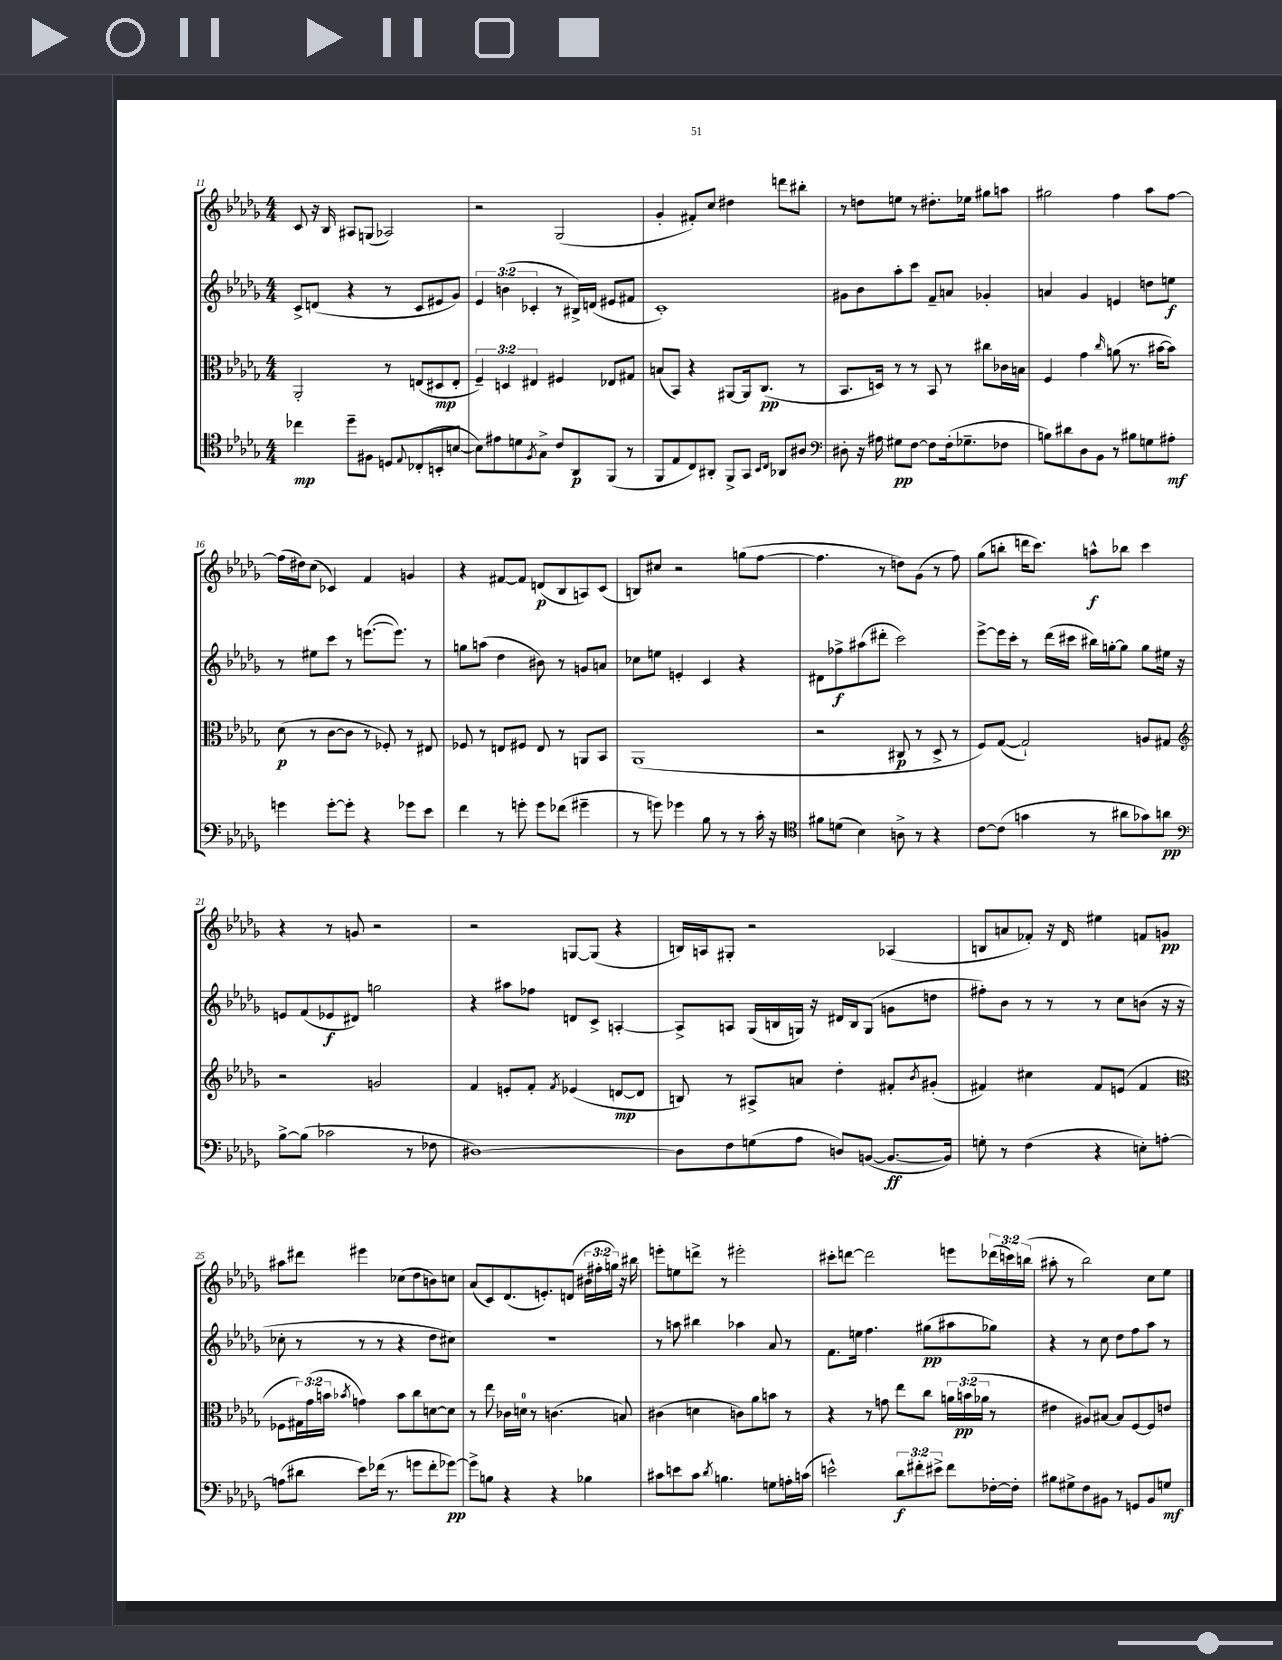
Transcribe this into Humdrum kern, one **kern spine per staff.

**kern	**dynam	**kern	**dynam	**kern	**dynam	**kern	**dynam
*part4	*part4	*part3	*part3	*part2	*part2	*part1	*part1
*staff4	*staff4	*staff3	*staff3	*staff2	*staff2	*staff1	*staff1
*clefC4	*	*clefC3	*	*clefG2	*	*clefG2	*
*k[b-e-a-d-g-]	*	*k[b-e-a-d-g-]	*	*k[b-e-a-d-g-]	*	*k[b-e-a-d-g-]	*
*M4/4	*	*M4/4	*	*M4/4	*	*M4/4	*
=11	=11	=11	=11	=11	=11	=11	=11
4cc-X\	mp	2AA-'/	.	8c^/L	.	8c/	.
.	.	.	.	(8dn/J	.	16r	.
.	.	.	.	.	.	16B-/	.
8dd-~\L	.	.	.	4r	.	8A#X/L	.
8F#X\J	.	.	.	.	.	(8Gn/J	.
8Dn/L	.	8r	.	8r	.	2A-X/)	.
8qqE-/	.	.	.	.	.	.	.
(8C-X'/	.	(8En/L	.	8c/L	.	.	.
8BBn'/	.	8D#X/	mp	8e#X/	.	.	.
[8Bn/J	.	8E'/J	.	8g-/J)	.	.	.
=12	=12	=12	=12	=12	=12	=12	=12
8B\L])	.	6F~/)	.	6e-/	.	2r	.
8e#X\	.	.	.	.	.	.	.
.	.	6Dn/	.	(6bn\	.	.	.
8dn\	.	.	.	.	.	.	.
.	.	6E#X/	.	6c-X'/	.	.	.
8qF/	.	.	.	.	.	.	.
8G-^\J	.	.	.	.	.	.	.
8c/L	.	4F#X/	.	8r	.	(2G-/	.
8AA-/	p	.	.	16B#X^/LL)	.	.	.
.	.	.	.	(16dn/JJ	.	.	.
(8FF/J	.	8E-X/L	.	8e#X/L	.	.	.
8r	.	8G#X/J	.	8f#X/J	.	.	.
=13	=13	=13	=13	=13	=13	=13	=13
8FF/L	.	(8Bn/L	.	1c')	.	4g-'/	.
8E-/	.	8BB-/J)	.	.	.	.	.
8C/)	.	4r	.	.	.	8f#X'/L)	.
8AA#X'/J	.	.	.	.	.	8cc/J	.
8FF^/L	.	[8AA#X/L	.	.	.	4dd#X\	.
8GG-/J	.	16AA#/k]	.	.	.	.	.
.	.	(8.C/J	pp	.	.	.	.
16qqBB-/LL	.	.	.	.	.	.	.
16qqC/JJ	.	.	.	.	.	.	.
8AA-X/L	.	.	.	.	.	8dddn\L	.
8A#X/J	.	8r	.	.	.	8bb#X'\J	.
=14	=14	=14	=14	=14	=14	=14	=14
*clefF4	*	*	*	*	*	*	*
8D#X'\	.	8.BB-/L	.	8g#X\L	.	8r	.
16r	.	.	.	8b-\	.	8ddn\L	.
16A#X\	.	16Dn/Jk)	.	.	.	.	.
8G#X\L	pp	8r	.	8aa-'\	.	8een\J	.
[8F\J	.	8r	.	8ccc\J	.	8r	.
8F\L]	.	8BB-/	.	8f~/L	.	8.dd#X'\L	.
(16F'\k	.	8r	.	8an/J	.	.	.
8.G-X~\	.	.	.	.	.	16ee-X\Jk	.
.	.	8cc#X\L	.	4g-X'/	.	8gg#X\L	.
8F-X\J	.	16c-X\L	.	.	.	8aan\J	.
.	.	16Bn\JJ	.	.	.	.	.
=15	=15	=15	=15	=15	=15	=15	=15
8Bn\L)	.	4F/	.	4an/	.	2gg#X\	.
8d#X\	.	.	.	.	.	.	.
8D-\	.	4g-\	.	4g-/	.	.	.
8BB-\J	.	.	.	.	.	.	.
.	.	16qqcc/	.	.	.	.	.
8r	.	(8an\	.	4en/	.	4ff\	.
8B#X\L	.	8.r	.	.	.	.	.
8Gn\	.	.	.	8ddn\L	.	8aa-\L	.
.	.	[16b#X\KL	.	.	.	.	.
8A#X'\J	mf	8b#\J])	.	8een\J	f	[8ff\J	.
!!LO:LB:g=z
=16	=16	=16	=16	=16	=16	=16	=16
4gn\	.	(8d-\	p	8r	.	(16ff\LL]	.
.	.	.	.	.	.	16dd#X\J)	.
.	.	8r	.	8ee#X\L	.	(8cc\J	.
[8g'\L	.	[8c\L	.	8ccc\J	.	4c-X/)	.
8g'\J]	.	8c\J]	.	8r	.	.	.
4r	.	8r	.	([8.eeen\L	.	4f/	.
.	.	8F-X'/)	.	.	.	.	.
.	.	.	.	8.eee\J])	.	.	.
8g-X\L	.	8r	.	.	.	4gn/	.
8e-\J	.	8E#X/	.	8r	.	.	.
=17	=17	=17	=17	=17	=17	=17	=17
4f\	.	8F-X/	.	8ggn\L	.	4r	.
.	.	8r	.	(8aan\J	.	.	.
8r	.	8En/L	.	4dd-\	.	[8f#X/L	.
8gn'\	.	8F#X/J	.	.	.	8f#/J]	.
8g\L	.	8E/	.	8b#X\)	.	(8dn/L	p
(8f-X\J	.	8r	.	8r	.	8B-/	.
4g#X~\	.	8AAn/L	.	8gn/L	.	8An/)	.
.	.	8BB-/J	.	8an/J	.	(8c/J	.
=18	=18	=18	=18	=18	=18	=18	=18
8r	.	(1AA-	.	8cc-X\L	.	8Bn/L)	.
8gn\)	.	.	.	8een\J	.	8cc#X/J	.
4g-X\	.	.	.	4en'/	.	2r	.
8B-\	.	.	.	4c/	.	.	.
8r	.	.	.	.	.	.	.
8r	.	.	.	4r	.	(8ggn\L	.
16c'\	.	.	.	.	.	[8ff\J	.
16r	.	.	.	.	.	.	.
=19	=19	=19	=19	=19	=19	=19	=19
*clefC4	*	*	*	*	*	*	*
8f#X\L	.	2r	.	8d#X\L	.	4.ff\]	.
(8dn\J	.	.	.	8ff-X^\	f	.	.
4B-\)	.	.	.	(8aa#X\	.	.	.
.	.	.	.	8ddd#X'\J	.	8r	.
8An^\	.	8C#X/	p	2ccc\)	.	8ddn\L)	.
8r	.	8r	.	.	.	(8g-\J	.
4r	.	8D-^/	.	.	.	8r	.
.	.	8r	.	.	.	8ff\)	.
=20	=20	=20	=20	=20	=20	=20	=20
[8c\L	.	8F/L)	.	[8eee-^\L	.	(8gg-\L	.
(8c\J]	.	([8G-/J	.	16eee-\L]	.	8bbn'\J	.
.	.	.	.	16ccc'\JJ	.	.	.
4gn\	.	2G-`/])	.	8r	.	16dddn\KL	.
.	.	.	.	.	.	8.ccc\J)	.
.	.	.	.	(16ddd-\LL	.	.	.
.	.	.	.	16ccc#X\JJ	.	.	.
8r	.	.	.	16bb#X\LL)	.	8aan^^\L	f
.	.	.	.	[16ggn'\J	.	.	.
8a#X\L	.	.	.	8gg\J]	.	8bb-X\J	.
8g-X\)	.	8An/L	.	8gg\L	.	4ccc\	.
8an\J	pp	8G#X/J	.	16ee#X\Jk	.	.	.
.	.	.	.	16r	.	.	.
!!LO:LB:g=z
=21	=21	=21	=21	=21	=21	=21	=21
*clefF4	*	*clefG2	*	*	*	*	*
[8B-^\L	.	2r	.	8en/L	.	4r	.
(8B-\J]	.	.	.	(8f/	.	.	.
2c-X\	.	.	.	8e-X/	f	8r	.
.	.	.	.	8d#X/J)	.	8gn/	.
.	.	2gn/	.	2ggn\	.	2r	.
8r	.	.	.	.	.	.	.
8F-X\	.	.	.	.	.	.	.
=22	=22	=22	=22	=22	=22	=22	=22
[1D#X)	.	4f/	.	4r	.	2r	.
.	.	8en'/L	.	8aa#X\L	.	.	.
.	.	8f'/J	.	8ff-X\J	.	.	.
.	.	8qf/	.	.	.	.	.
.	.	(4e-X/	.	8dn/L	.	[8Gn/L	.
.	.	.	.	8c^/J	.	(8G/J]	.
.	.	[8dn/L	mp	[4An'/	.	4r	.
.	.	8d/J]	.	.	.	.	.
=23	=23	=23	=23	=23	=23	=23	=23
8D#\L]	.	8Bn/)	.	8A^/L]	.	16Bn/LL)	.
.	.	.	.	.	.	16An/J	.
8F\	.	8r	.	8An/J	.	8G#X'/J	.
(8Gn\	.	8A#X^/L	.	(16G-/LL	.	2r	.
.	.	.	.	16Bn/	.	.	.
8A-\J	.	8an/J	.	16Gn/JJ)	.	.	.
.	.	.	.	16r	.	.	.
8Dn/L)	.	4dd-'\	.	16d#X/LL	.	.	.
.	.	.	.	16B/J	.	.	.
([8BBn/J	.	.	.	(8G/J	.	.	.
8.BB/L_	ff	8f#X'/L	.	8gn\L	.	(4A-X/	.
.	.	8qb-/	.	.	.	.	.
.	.	(8g#X'/J	.	8ddn\J	.	.	.
16BB/Jk])	.	.	.	.	.	.	.
=24	=24	=24	=24	=24	=24	=24	=24
8Gn'\	.	4f#X/)	.	8ff#X'\L)	.	8Bn/L	.
8r	.	.	.	8b-\J	.	8an/	.
(4F\	.	4cc#X\	.	8r	.	8f-X'/J)	.
.	.	.	.	8r	.	16r	.
.	.	.	.	.	.	16d-/	.
4r	.	8f#/L	.	8r	.	4ee#X\	.
.	.	(8en/J	.	8cc\L	.	.	.
8En'\L)	.	4f#/	.	(8bn\J	.	8fn/L	.
[8An'\J	.	.	.	16r	.	8gn/J	pp
.	.	.	.	16r	.	.	.
!!LO:LB:g=z
=25	=25	=25	=25	=25	=25	=25	=25
*	*	*clefC3	*	*	*	*	*
(8An\L]	.	8F-X\L	.	8cc-X'\	.	8aa#X\L	.
8d#X\J	.	24G#X\L)	.	8r	.	8ddd#X\J	.
.	.	(24g-\	.	.	.	.	.
.	.	24bn\JJ	.	.	.	.	.
.	.	8qb-X/	.	.	.	.	.
8e-\L)	.	4gn\)	.	8r	.	4eee#X\	.
(16f-X\Jk	.	.	.	8r	.	.	.
8.r	.	.	.	.	.	.	.
.	.	8b-\L	.	4r	.	(8cc-X\L	.
8gn\L	.	8cc\	.	.	.	8dd-\	.
8f-'\	.	[8dn\	.	8dd-\L	.	8bn\)	.
[8g-X\J)	pp	8d\J]	.	8cc#X\J)	.	8ccn\J	.
=26	=26	=26	=26	=26	=26	=26	=26
8g-^\L]	.	8r	.	1r	.	(8a-/L	.
8Bn\J	.	8ee-\	.	.	.	8c/)	.
4r	.	16c-X\LL	.	.	.	(8.d-/	.
.	.	16dn\JJ	.	.	.	.	.
.	.	8r	.	.	.	.	.
.	.	.	.	.	.	8.en'/)	.
4r	.	(4.cn\	.	.	.	.	.
.	.	.	.	.	.	(8dn/J	.
4B-X\	.	.	.	.	.	24b#X\LL	.
.	.	.	.	.	.	24ff#X'\	.
.	.	.	.	.	.	24ggn\JJ)	.
.	.	8Bn/)	.	.	.	16r	.
.	.	.	.	.	.	16bb#X\	.
=27	=27	=27	=27	=27	=27	=27	=27
8c#X\L	.	(4c#X\	.	8r	.	8eeen'\L	.
8en\	.	.	.	8aan\	.	8een\	.
8c#\J	.	4dn\	.	4bb#X\	.	8dddn^\J	.
8qd-/	.	.	.	.	.	.	.
4.Bn\	.	.	.	.	.	8r	.
.	.	8cn\L)	.	4aa-X\	.	2eee#X'\	.
.	.	8a-\	.	.	.	.	.
8Gn\L	.	8bn\J	.	8a-/	.	.	.
16An'\L	.	8r	.	8r	.	.	.
(16cn\JJ	.	.	.	.	.	.	.
=28	=28	=28	=28	=28	=28	=28	=28
2en^^\)	.	4r	.	8.f\L	.	8ccc#X'\L	.
.	.	.	.	.	.	[8dddn\J	.
.	.	.	.	16een\Jk	.	.	.
.	.	8r	.	4.ff\	.	2ddd\]	.
.	.	8gn\	.	.	.	.	.
12d-\L	f	8ee-\L	.	.	.	.	.
12f#X'\	.	.	.	.	.	.	.
.	.	8cc\J	.	(8gg#X\L	pp	.	.
12e#X^\J	.	.	.	.	.	.	.
8f#\L	.	24an\LL	.	8aa#X\	.	8eeen\L	.
.	.	(24bn\	pp	.	.	.	.
.	.	24a-X\JJ	.	.	.	.	.
[16F-X'\L	.	8r	.	8gg-X\J)	.	(24ddd-X\L	.
.	.	.	.	.	.	24cccn\)	.
16F-'\JJ]	.	.	.	.	.	.	.
.	.	.	.	.	.	(24bbn\JJ	.
=29	=29	=29	=29	=29	=29	=29	=29
8B#X\L	.	4e#X\	.	4r	.	8aa#X'\	.
8G#X^\	.	.	.	.	.	8r	.
8F\	.	8A#X/L)	.	8r	.	2bb-\)	.
8BB#X\J	.	[8B#X/J	.	8cc\	.	.	.
8r	.	8B#/L]	.	8dd-\L	.	.	.
8GGn/L	.	[8F/	.	8ff\	.	.	.
8BB#/	.	8F/]	.	8aa-\J	.	8cc\L	.
8Gn/J	mf	8en/J	.	8r	.	8ee-\J	.
==	==	==	==	==	==	==	==
*-	*-	*-	*-	*-	*-	*-	*-
